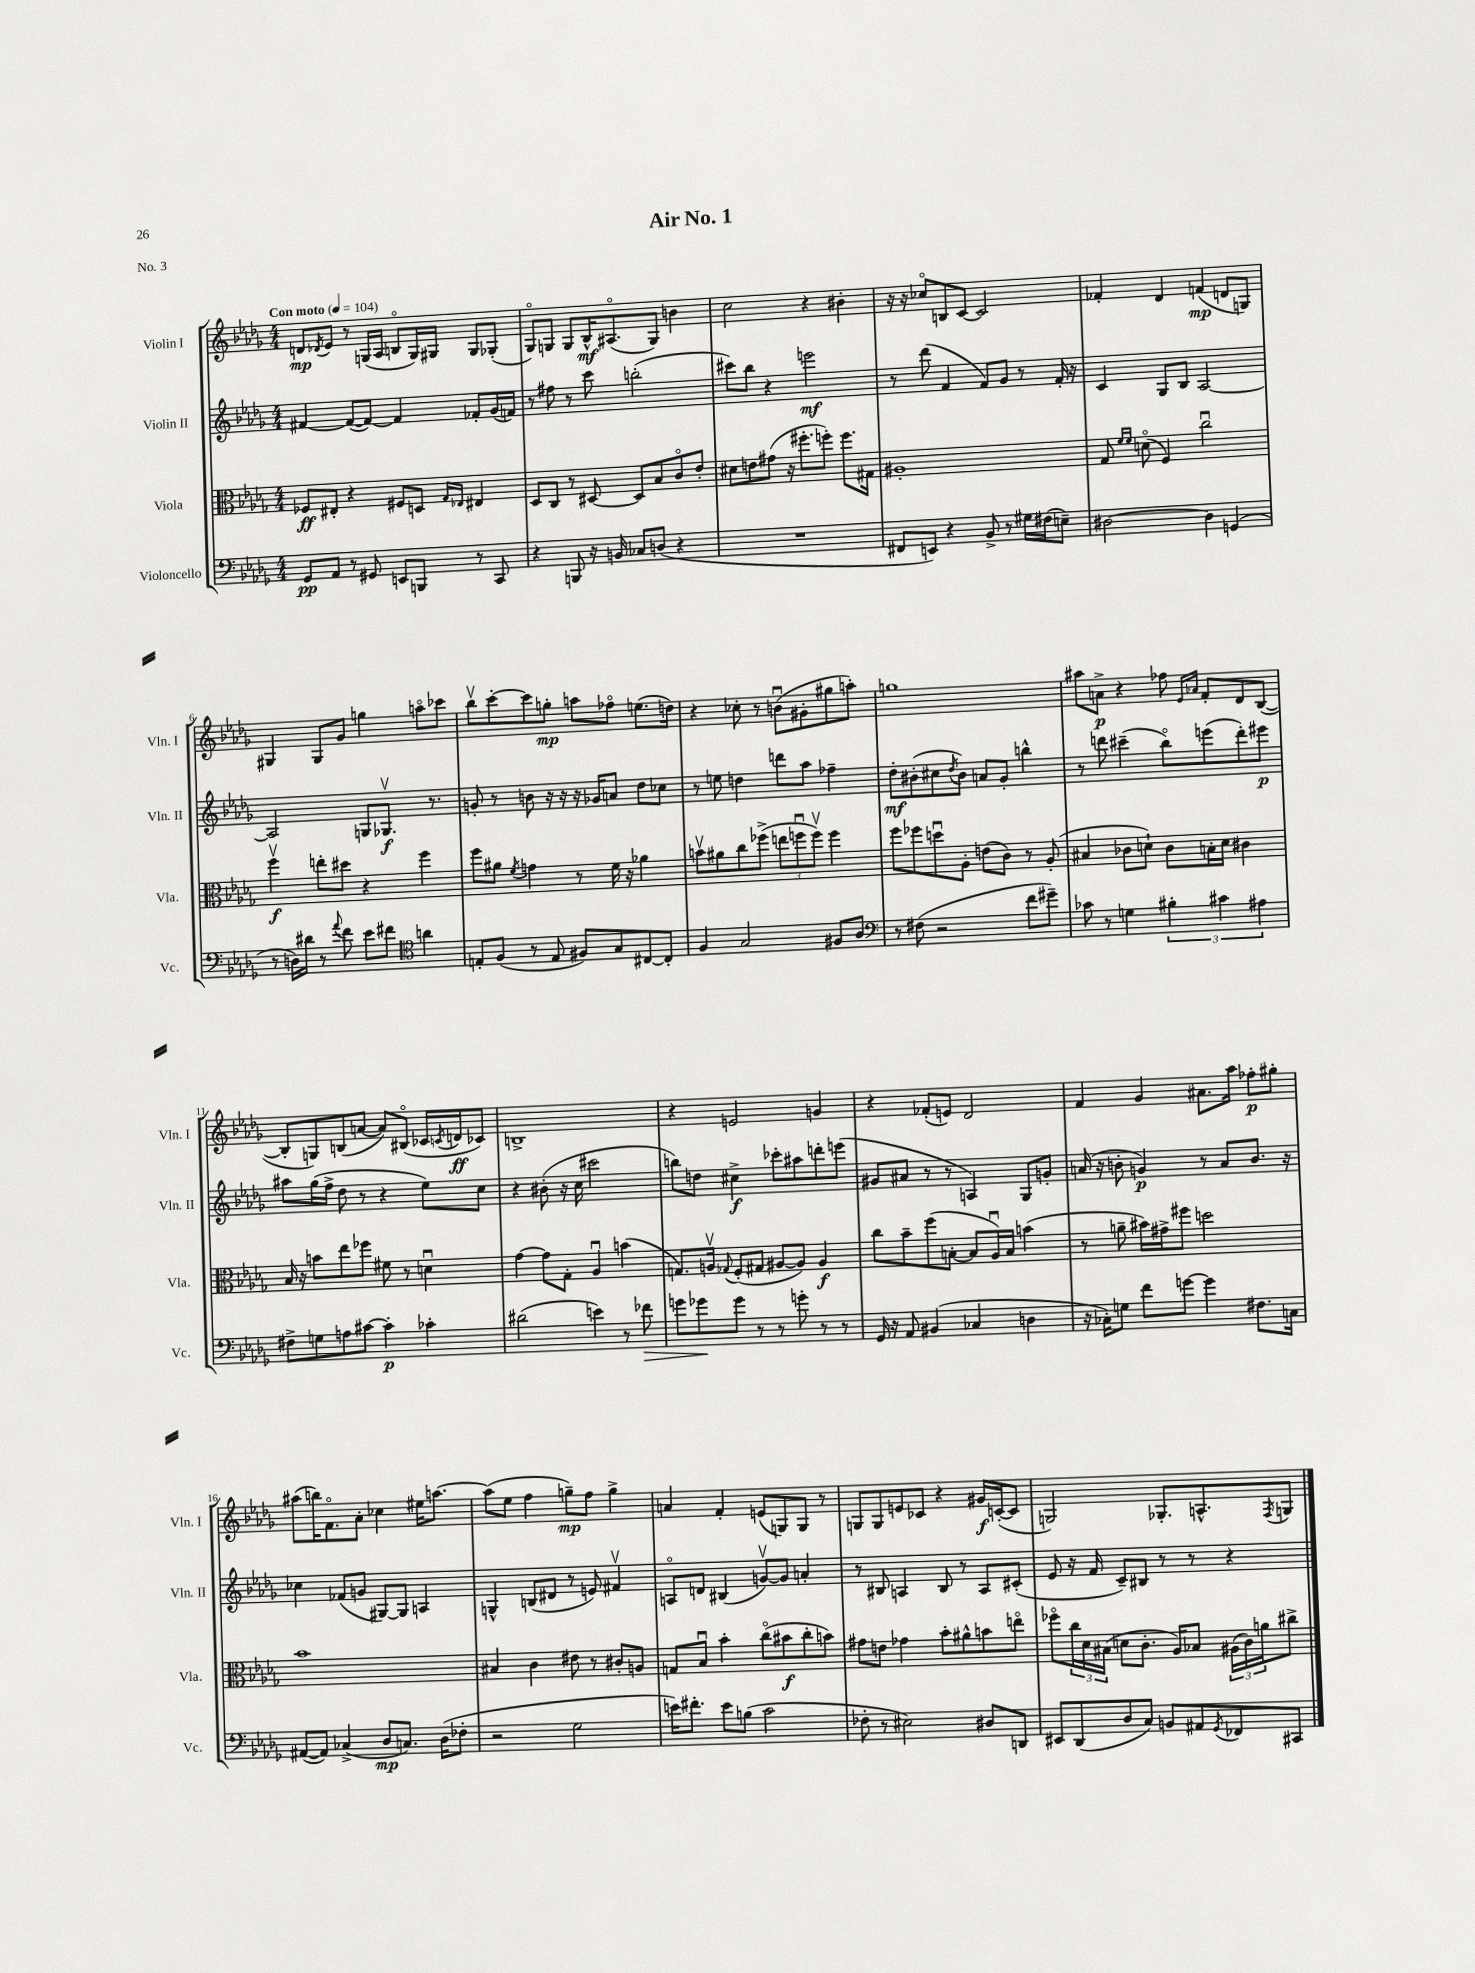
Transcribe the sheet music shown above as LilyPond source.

\header { title = "Air No. 1" piece = "No. 3" }
<<
\new StaffGroup <<
\new Staff = "s0" \with { instrumentName = "Violin I" shortInstrumentName = "Vln. I" } {
    \clef treble \key des \major \numericTimeSignature \time 4/4 \tempo "Con moto" 4 = 104
    d'8\mp \acciaccatura { des'8 } ees'8 r8 g16( aes16 b8\flageolet g16) gis16 gis8 ges8-.( |
    ges8\flageolet) g8 g8 bes16-^\mf ais8.\flageolet( g8) b'4 |
    c''2 r4 bis'4-. |
    r16 r16 ces''8\flageolet b8 c'8~ c'2 |
    fes'4-. des'4 f'4\mp( d'8 g8) |
    gis4 gis8 ges'8 g''4 a''8\flageolet ces'''8 |
    bes''8\upbow c'''8~-. c'''8 g''8-.\mp a''8 fes''8\flageolet e''8.( d''16) |
    r4 ces''8-. r8 b'8\downbow( gis'8-. gis''8 a''8-.) |
    g''1 |
    ais''8 a'8->\p r4 fes''8 \grace { ees'16 aes'16 } f'8-. des'8 bes8~( |
    bes8-. g8) b8( a'8~ a'8) bis8\flageolet( ces'16 \acciaccatura { c'8 } d'16\ff ces'8) |
    b1-> |
    r4 e'2 g'4 |
    r4 fes'8-.( e'8) des'2 |
    f'4 ges'4 ais'8. aes''16 fes''8-.\p gis''8-. |
    ais''8( b''16) f'8.\flageolet aes'8-. ces''4 eis''16 a''8.~ |
    a''8( ees''8 f''4 g''8--\mp) f''8 g''4-> |
    a'4 f'4-. e'8( g8) g8 r8 |
    g8 g8 e'8 ces'8 r4 gis'16\f c'16~-.( c'8 |
    g2) ges8.-. a8.-^ \acciaccatura { f8 } g8 \bar "|." |
}
\new Staff = "s1" \with { instrumentName = "Violin II" shortInstrumentName = "Vln. II" } {
    \clef treble \key des \major \numericTimeSignature \time 4/4
    fis'4~ fis'8~( fis'8~) fis'4 fes'8-. ges'16( f'16) |
    r8 fis''8 r8 c'''8 b''2-.( |
    cis'''8) bes''8 r4 e'''2\mf |
    r8 des'''8( f'4 f'8) ges'8 r8 f'16-. r16 |
    c'4 ges8 bes8 aes2~ |
    aes2 g8 ges8.\upbow\f r8. |
    g'8-. r8 b'8 r16 r16 r16 ges'16 a'8 des''8 ces''8 |
    r8 e''8 d''4 d'''8 aes''8 fes''4-- |
    des''8-.\mf bis'8-.( cis''8 \acciaccatura { des''8 } bis'8) a'8 ges'8-. b''4-^ |
    r8 d'''8 cis'''4--( bes''8\flageolet) e'''8( d'''8-.) eis'''8\p |
    ais''8 ges''16( f''16-> des''8 r8 r4 ees''8) c''8 |
    r4 bis'8-.( r16 c''16 cis'''2 |
    b''8) d''8 cis''4->\f ces'''8-. ais''8 d'''8-. e'''8( |
    gis'8 ais'8 r8 r8 a4) ges8 g'8-. |
    a'16( r16 b'8-. g'4\p) r8 a'8 b'8. r16 |
    ces''4 fes'8( g'8 gis8~) gis8 a4 |
    g4-^ b8( dis'8 r8 e'8) fis'4\upbow |
    a8\flageolet d'8 bis4( g'8~\upbow) g'8 a'4-. |
    r8 bis8 a4 bis8 r8 a8 cis'8-.( |
    ees'8 r16 f'16 c'8--) bis8 r8 r8 r4 \bar "|." |
}
\new Staff = "s2" \with { instrumentName = "Viola" shortInstrumentName = "Vla." } {
    \clef alto \key des \major \numericTimeSignature \time 4/4
    fes8\ff eis8-. r4 fis8 d8 \grace { ges16 ees16 } eis4 |
    des8 c8 r8 dis8~ dis8 bes8 c'8\flageolet ees'8-. |
    dis'8 e'8 gis'8( r16 fis''8.-. f''8-.) f''8. gis16 |
    ais1-. |
    ges8 \grace { f'16 f'16 } d'8\flageolet( f4) c''2\downbow |
    f''4\upbow\f e''8-. dis''8 r4 f''4 |
    f''8 ais'8 \acciaccatura { f'8 } g'4 r8 f'16 r16 aes'4 |
    b'8\upbow ais'8 c''8 fes''8->( \tuplet 3/2 { e''8 f''8\downbow f''8\upbow) } f''4 |
    f''8 fes''8 d''8\downbow aes8-. e'8( c'8) r8 aes8-.( |
    bis4 ces'8 d'8-!) ces'8 b16-. d'16 cis'4 |
    bes16 r16 b'8 ees''8 fes''8 fis'8 r8 d'4\downbow |
    ges'4~ ges'8 ges8-. aes4\downbow b'4( |
    g8.) a16\upbow \appoggiatura { ges8 } f8-.( gis8 ais8~ ais8) ais4\f |
    c''8 bes'8-- f''8( b8~-. b8 aes16\downbow) b16 b'4( |
    r8 a'8-- bis'16) gis'16-> fis''8 d''2 |
    bes'1 |
    bis4 c'4 eis'8 r8 cis'8-. a8 |
    g8 bes8\downbow bes'4-. c''8\flageolet( bis'8\f c''8-. b'8) |
    gis'8 e'8 ges'4 bes'8-. ais'8-^ b'8 e''8\flageolet |
    fes''8\flageolet \tuplet 3/2 { c''16 des'16 bis16( } d'8 c'8.-. aes16) bes8 \tuplet 3/2 { ais16( c'16) a'16 } cis''8-> \bar "|." |
}
\new Staff = "s3" \with { instrumentName = "Violoncello" shortInstrumentName = "Vc." } {
    \clef bass \key des \major \numericTimeSignature \time 4/4
    ges,8\pp aes,8 r8 gis,8 e,8 b,,8 r8 c,8 |
    r4 b,,8 r16 b,16 ces8 d8( r4 |
    R1 |
    fis,8 e,8) r4 bes,8-> r8 gis16 fis16( e8--) |
    dis2~ dis4 g,4( |
    r8 d16) dis'16 r8 \appoggiatura { aes'8 } f'8 ees'8 fis'8 \clef tenor a'4 |
    e8-. f8( r8 e8 fis8) ges8 cis8~ cis8-. |
    f4 ges2 fis8 aes8 |
    \clef bass r8 fis8( r2 f'8 gis'8--) |
    ces'8 r8 g4 \tuplet 3/2 { bis4-. cis'4 ais4 } |
    fis8-> g8 a8 cis'8~ cis'4-.\p ces'4-. |
    dis'2( e'4) r8 fes'8\> |
    g'8 ges'8\! ges'8 r8 r8 g'8-. r8 r8 |
    ges,16 r16 aes,8 bis,4( ces4 d4 |
    r16 ces16-.) g8 f'8 g'8~ g'4 fis8. c16 |
    ais,8~( ais,8) ces4->( des8\mp c8.) des16( fes8-. |
    r2 ges2 |
    e'16) fis'8.-. e'8 b8( c'2 |
    fes8-. r8 eis2) dis8 d,8 |
    eis,8 des,8( des8 c8) b,8 ais,8 \acciaccatura { ges,8 } fes,8 cis,8 \bar "|." |
}
>>
>>
